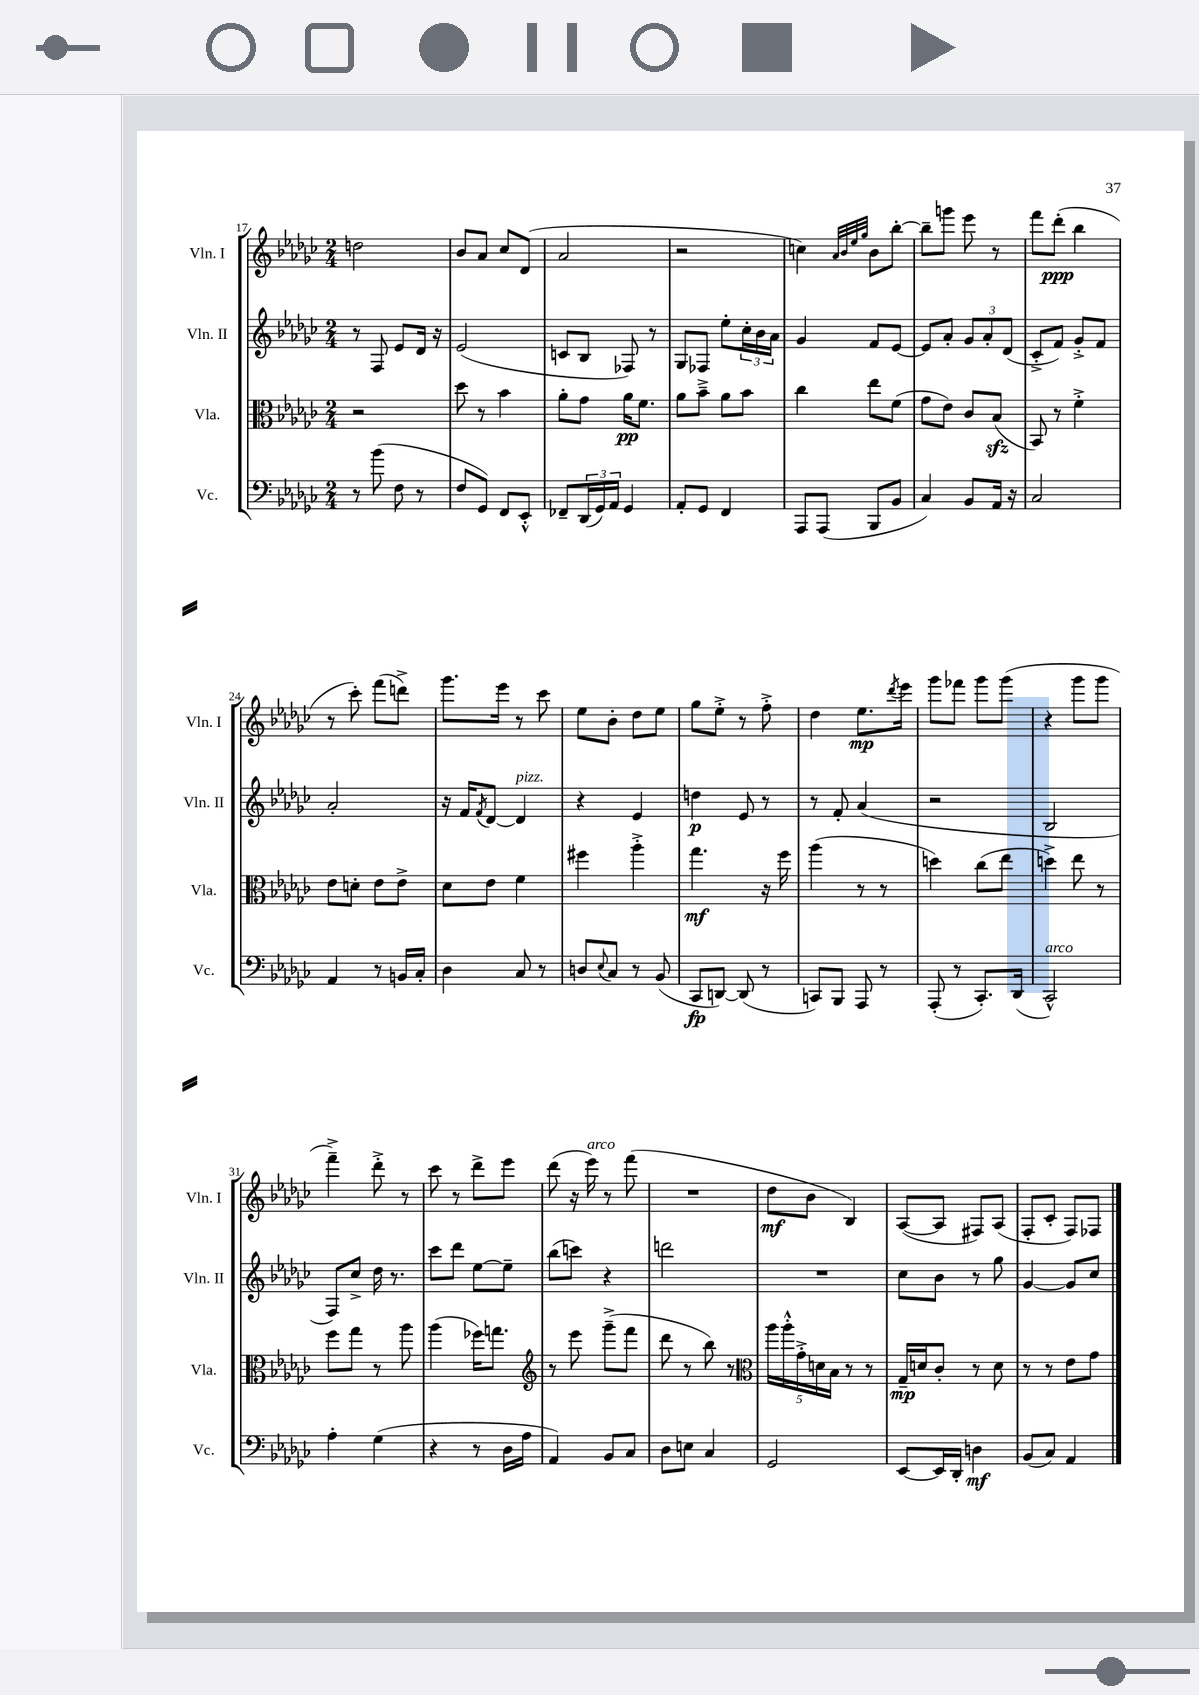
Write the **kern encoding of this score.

**kern	**kern	**kern	**kern
*staff4	*staff3	*staff2	*staff1
*clefF4	*clefC3	*clefG2	*clefG2
*k[b-e-a-d-g-c-]	*k[b-e-a-d-g-c-]	*k[b-e-a-d-g-c-]	*k[b-e-a-d-g-c-]
*M2/4	*M2/4	*M2/4	*M2/4
8r	2r	8r	2dd
(8b-	.	8F	.
8F	.	8e-	.
8r	.	16d-	.
.	.	16r	.
=	=	=	=
8F	8dd-	(2e-	8b-
8GG-)	8r	.	8a-
8FF	4b-	.	8cc-
8EE-'^^	.	.	(8d-
=	=	=	=
8FF-~	8a-'	8c	2a-
(24DD-	8g-	8B-	.
24GG-)	.	.	.
24AA-	.	.	.
4GG-	16a-	8F-)	.
.	8.f	.	.
.	.	8r	.
=	=	=	=
8AA-'	8a-	8G-	2r
8GG-	8b-~^	8F-	.
4FF	8a-	8ee-'	.
.	8b-	24cc-'	.
.	.	24b-	.
.	.	24a-	.
=	=	=	=
8AAA-	4cc-	4g-	4cc)
(8AAA-	.	.	.
.	.	.	32qqa-
.	.	.	32qqb-
.	.	.	32qqee-
.	.	.	32qqgg-
8BBB-	8ee-	8f	8b-
8BB-	(8f	[8e-	[8bb-'
=	=	=	=
4C-)	8g-	8e-]	8bb-~]
.	8e-)	8a-'	8ggg
8BB-	8c-	12g-	8eee-
.	.	12a-'	.
16AA-	(8B-	.	8r
.	.	(12d-	.
16r	.	.	.
=	=	=	=
2C-	8BB-)	8c-'^	8fff
.	8r	8f)	(8ddd-'
.	4f'^	8g-'^	4bb-
.	.	8f	.
=	=	=	=
4AA-	8e-	2a-'	8r
.	8d'	.	8ccc-')
8r	8e-	.	(8fff
16BB	8e-^	.	8ddd^)
16C-'	.	.	.
=	=	=	=
4D-	8d-	16r	8.ggg-
.	.	16f	.
.	.	8qf	.
.	8e-	[8d-	.
.	.	.	16eee-
8C-	4f	4d-]	8r
8r	.	.	8ccc-
=	=	=	=
8D	4ff#	4r	8ee-
8qqE-	.	.	.
8C-	.	.	8b-'
8r	4aa-'^	4e-	8dd-
(8BB-	.	.	8ee-
=	=	=	=
8CC-	4.gg-	4dd	8gg-
[8DD)	.	.	8ee-'^
(8DD]	.	8e-	8r
8r	16r	8r	8ff'^
.	16ff	.	.
=	=	=	=
8CC)	(4aa-	8r	4dd-
8BBB-	.	8f'	.
8AAA-	8r	(4a-	8.ee-
8r	8r	.	.
.	.	.	8qddd-
.	.	.	16eee-
=	=	=	=
(8AAA-'	4dd)	2r	8ggg-
8r	.	.	8fff-
8.CC-')	(8cc-	.	8ggg-
.	8ee-	.	(8ggg-
(16DD-	.	.	.
=	=	=	=
2CC-^^)	4dd^)	2B-	4r
.	8ee-	.	8ggg-
.	8r	.	8ggg-
=	=	=	=
4A-'	8ff	8F)	4fff~^)
.	8gg-	8cc-^	.
(4G-	8r	16dd-	8ddd-'^
.	.	8.r	.
.	8aa-	.	8r
=	=	=	=
4r	(4aa-	8ccc-	8ccc-
.	.	8ddd-	8r
8r	16ff-)	[8ee-	8ddd-^
.	8.gg	.	.
16D-	.	8ee-~]	8eee-
16A-	.	.	.
=	=	=	=
*	*clefG2	*	*
4AA-)	8r	(8bb-	(8ddd-
.	8eee-	8ccc)	16r
.	.	.	16eee-)
8BB-	(8ggg-~^	4r	8r
8C-	8fff	.	(8fff
=	=	=	=
8D-	8ddd-	2ddd	2r
8E	8r	.	.
4C-	8bb-)	.	.
.	8r	.	.
=	=	=	=
*	*clefC3	*	*
2GG-	20aa-	2r	8dd-
.	20aa-'^^	.	.
.	20g-'^	.	.
.	.	.	8b-
.	20d	.	.
.	20B-	.	.
.	8r	.	4B-)
.	8r	.	.
=	=	=	=
[8EE-	16G-~	8cc-	([8A-
.	16d	.	.
16EE-]	8c-'	8b-	8A-]
16DD-'	.	.	.
4D	8r	8r	8F#)
.	8d	8gg-	(8A-
=	=	=	=
(8BB-	8r	[4g-	8F'
8C-)	8r	.	8c-'
4AA-	8e-	8g-]	8F)
.	8g-	8cc-	8F-
==	==	==	==
*-	*-	*-	*-
